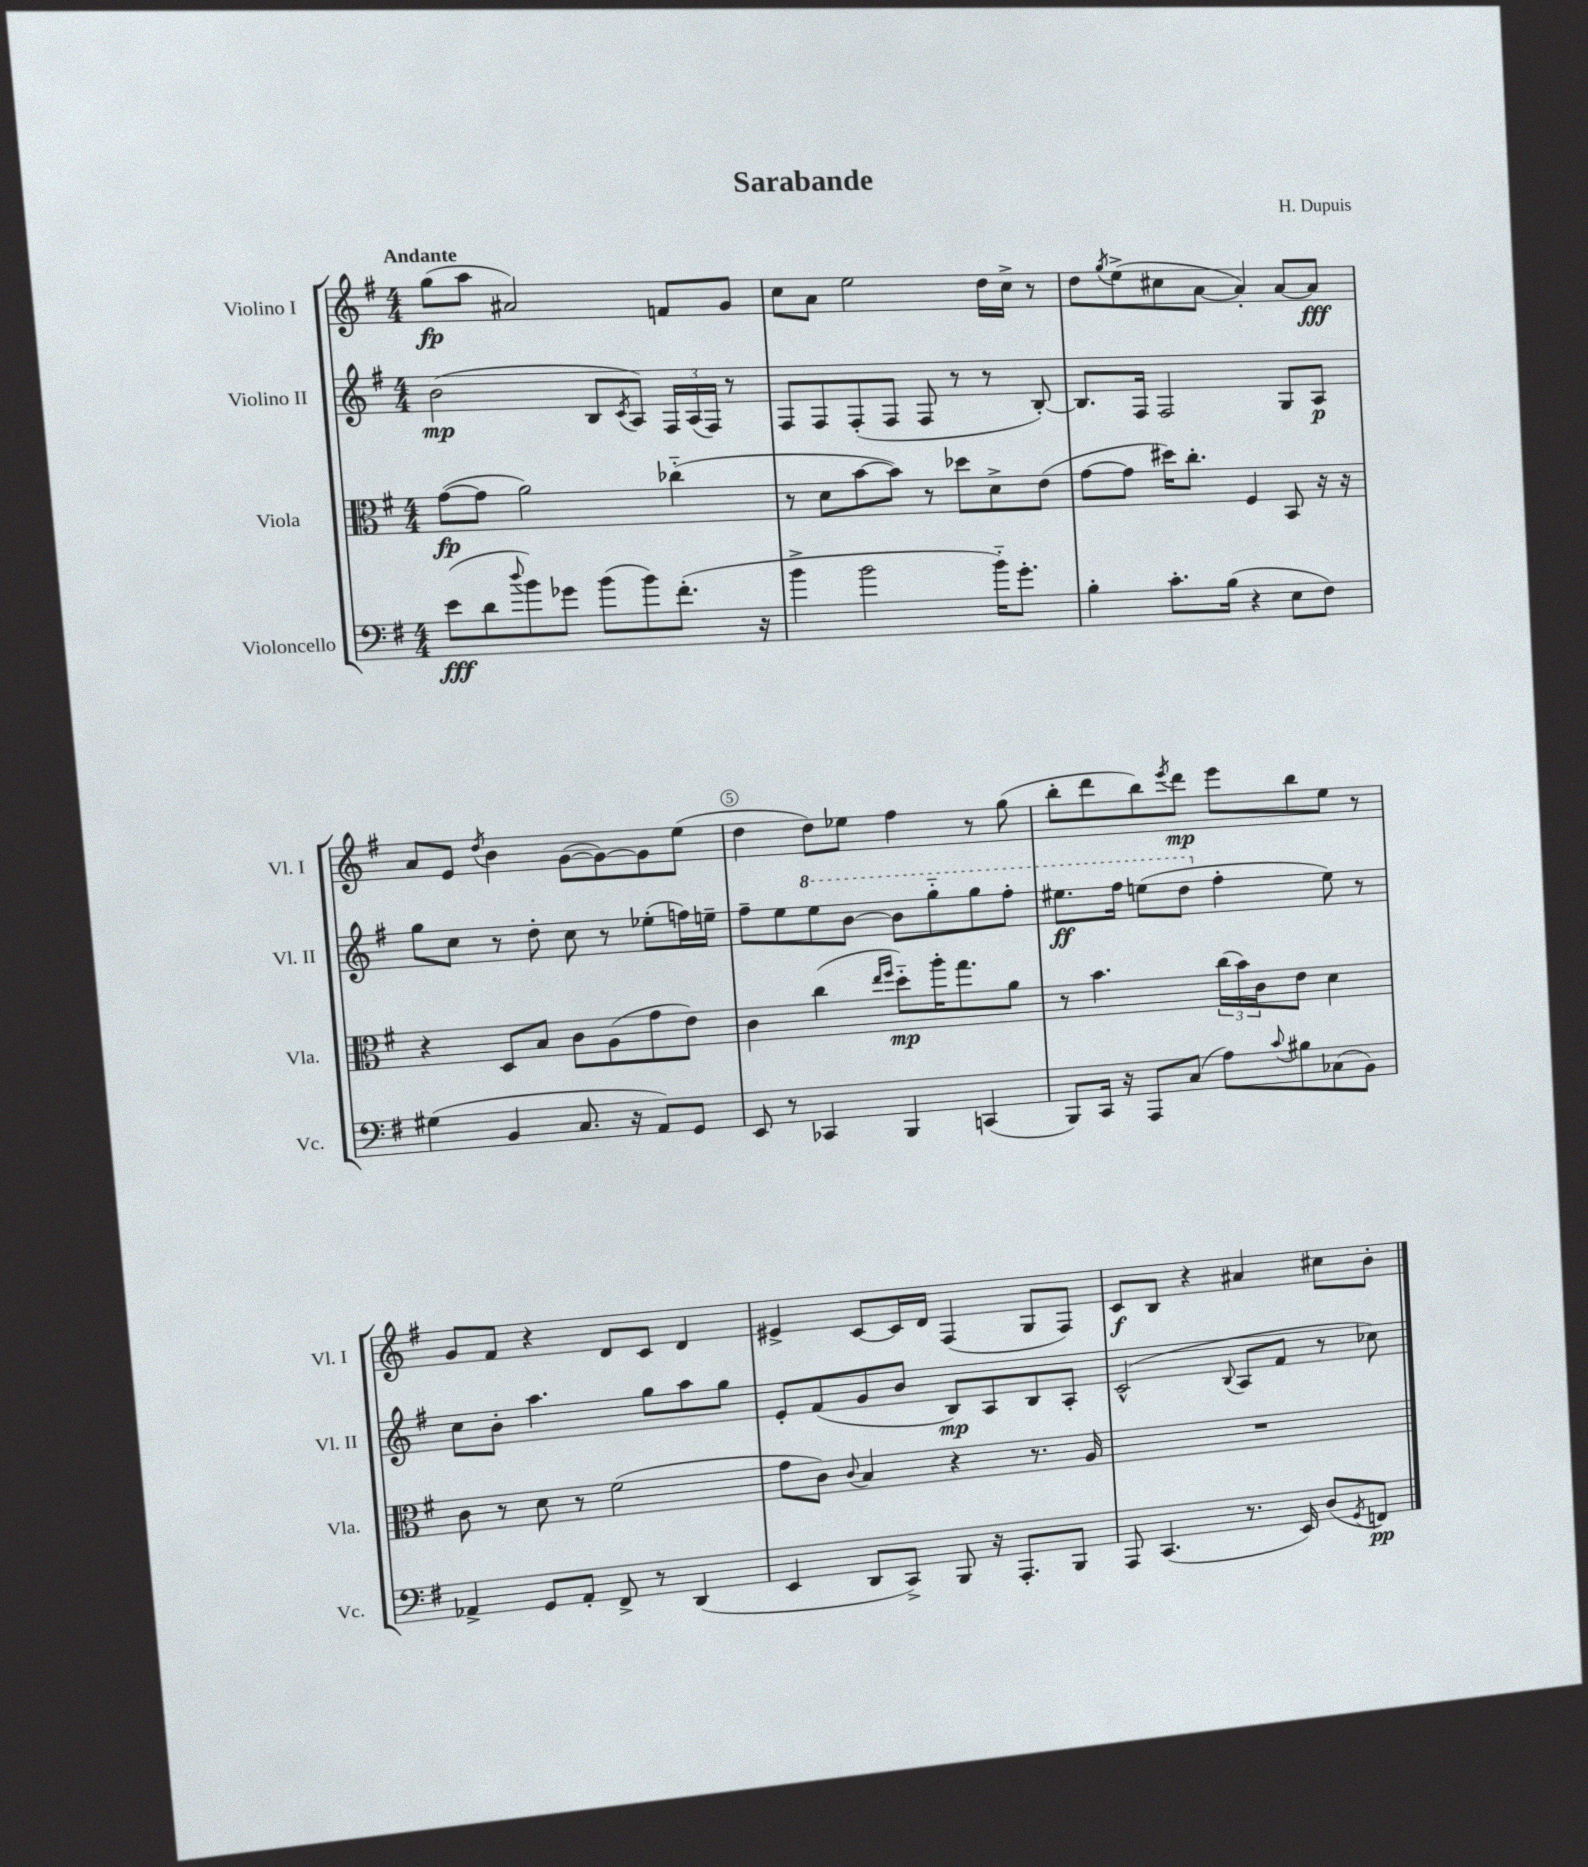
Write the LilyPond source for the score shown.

\header { title = "Sarabande" composer = "H. Dupuis" }
<<
\new StaffGroup <<
\new Staff = "s0" \with { instrumentName = "Violino I" shortInstrumentName = "Vl. I" } {
    \clef treble \key g \major \numericTimeSignature \time 4/4 \tempo "Andante"
    g''8\fp( a''8 ais'2) f'8 g'8 |
    c''8 a'8 e''2 d''16 c''16-> r8 |
    d''8 \acciaccatura { g''8 } e''8->( cis''8 a'8~ a'4-.) a'8~ a'8\fff |
    a'8 e'8 \acciaccatura { d''8 } b'4 g'8~( g'8~) g'8 e''8( |
    d''4 d''8) ees''8 fis''4 r8 g''8( |
    b''8-. d'''8 b''8) \acciaccatura { e'''8 } d'''8\mp e'''8 b''8 e''8 r8 |
    g'8 fis'8 r4 d'8 c'8 d'4 |
    eis'4-> c'8~ c'16 d'16 fis4( g8 fis8) |
    c'8\f b8 r4 ais'4 cis''8 b'8-. \bar "|." |
}
\new Staff = "s1" \with { instrumentName = "Violino II" shortInstrumentName = "Vl. II" } {
    \clef treble \key g \major \numericTimeSignature \time 4/4
    b'2\mp( b8 \acciaccatura { c'8 } a8) \tuplet 3/2 { fis16 a16( fis16) } r8 |
    fis8 fis8 fis8-.( fis8 fis8 r8 r8 b8~-.) |
    b8. fis16 fis2 g8 a8\p |
    g''8 c''8 r8 d''8-. c''8 r8 ees''8-.( f''16) e''16-- |
    fis''8-- e''8 \ottava #1 e'''8 b''8~ b''8 g'''8-_ g'''8 fis'''8-. |
    eis'''8.\ff fis'''16 e'''8( d'''8 \ottava #0 fis''4-. e''8) r8 |
    c''8 b'8-. a''4. g''8 a''8 g''8 |
    e'8-. fis'8( g'8 b'8 b8\mp) a8 b8 a8-. |
    c'2-^( \appoggiatura { b8 } a8 fis'8 r8 ces''8) \bar "|." |
}
\new Staff = "s2" \with { instrumentName = "Viola" shortInstrumentName = "Vla." } {
    \clef alto \key g \major \numericTimeSignature \time 4/4
    g'8~\fp( g'8 a'2) ces''4-_( |
    r8 d'8 b'8~ b'8) r8 des''8 d'8-> e'8( |
    g'8~ g'8 dis''16) c''8.-. fis4 b,8 r16 r16 |
    r4 d8 b8 c'8 a8( g'8 e'8) |
    c'4 c''4( \grace { e''16 fis''16 } d''8-_\mp) a''16-. g''8. a'8 |
    r8 b'4. \tuplet 3/2 { c''16( b'16) c'16 } e'8 d'4 |
    c'8 r8 d'8 r8 fis'2( |
    g'8 c'8) \appoggiatura { c'8 } b4 r4 r8. a16 |
    R1 \bar "|." |
}
\new Staff = "s3" \with { instrumentName = "Violoncello" shortInstrumentName = "Vc." } {
    \clef bass \key g \major \numericTimeSignature \time 4/4
    e'8\fff( d'8 \appoggiatura { d''8 } b'8) ges'8 b'8( b'8) fis'8.-.( r16 |
    b'4-> b'2 b'16-_) g'8.-. |
    b4-. c'8.-. b16( r4 e8 fis8) |
    gis4( b,4 c8. r16 a,8) g,8 |
    e,8 r8 ces,4 b,,4 c,4( |
    b,,8) c,16 r16 a,,8 c8( a8) \appoggiatura { c'8 } bis8 ces8( b,8) |
    aes,4-> g,8 aes,8-. fis,8-> r8 d,4( |
    e,4 d,8 c,8->) b,,8 r16 a,,8.-. b,,8 |
    a,,8 c,4.( r8. e,16) d8( \acciaccatura { g,8 } f,8\pp) \bar "|." |
}
>>
>>
\layout { \context { \Score \override BarNumber.break-visibility = ##(#f #t #t) barNumberVisibility = #(every-nth-bar-number-visible 5) \override BarNumber.stencil = #(make-stencil-circler 0.1 0.3 ly:text-interface::print) } }
